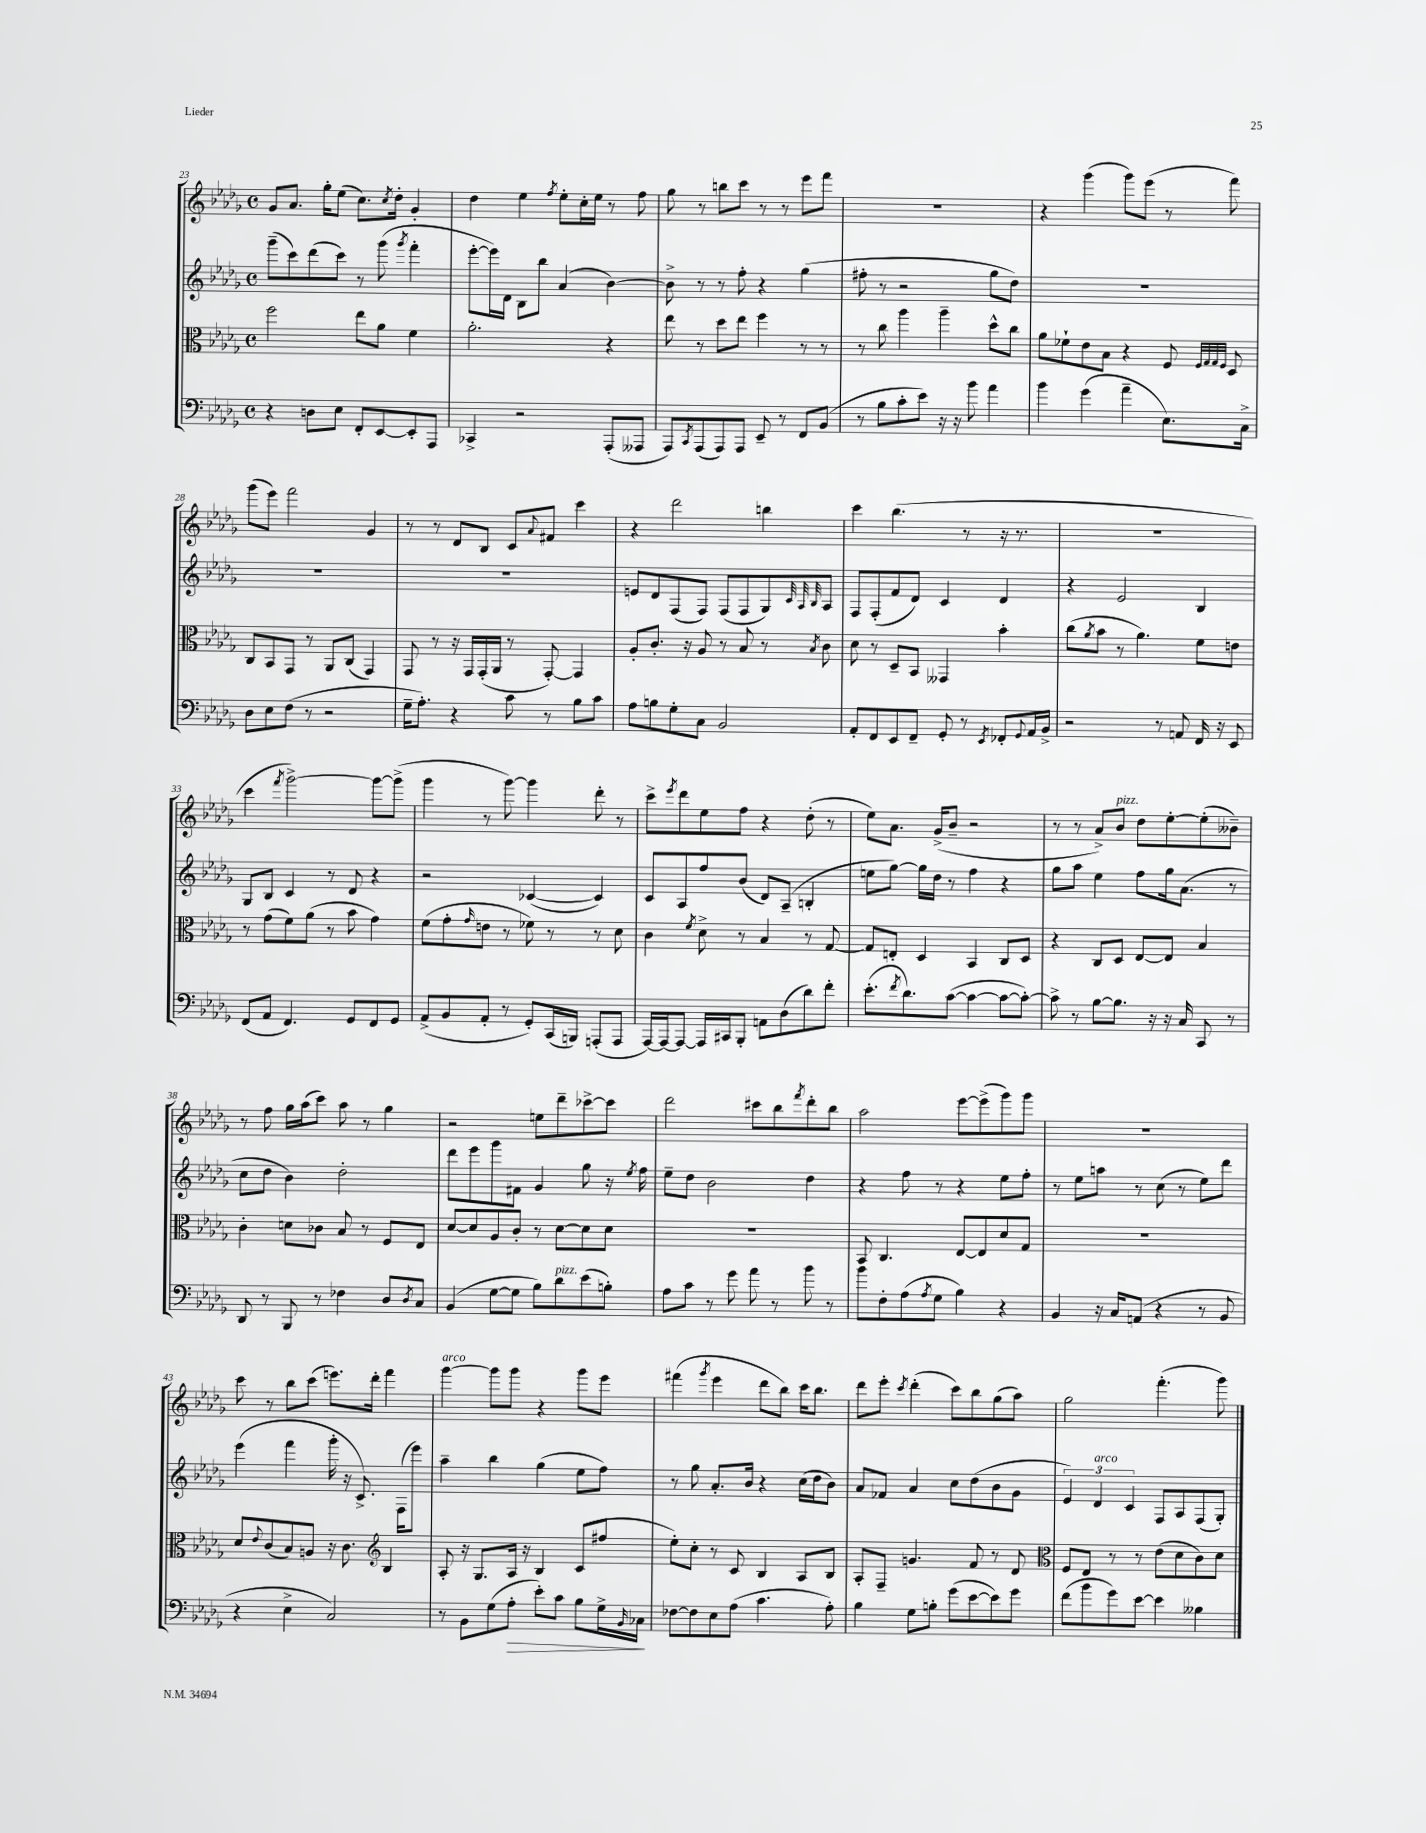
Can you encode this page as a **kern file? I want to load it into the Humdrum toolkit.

**kern	**dynam	**kern	**kern	**kern
*part4	*part4	*part3	*part2	*part1
*staff4	*staff4	*staff3	*staff2	*staff1
*clefF4	*	*clefC3	*clefG2	*clefG2
*k[b-e-a-d-g-]	*	*k[b-e-a-d-g-]	*k[b-e-a-d-g-]	*k[b-e-a-d-g-]
*M4/4	*	*M4/4	*M4/4	*M4/4
*met(c)	*	*met(c)	*met(c)	*met(c)
=23	=23	=23	=23	=23
4r	.	2ff\	(8ggg-~\L	8g-/L
.	.	.	8ccc\)	8.a-/J
8Dn\L	.	.	(8ddd-\	.
.	.	.	.	16gg-'\KL
8E-\J	.	.	8ccc\J)	(8ee-\J
8FF'/L	.	8ee-\L	8r	8.cc\L)
[8EE-/	.	8a-\J	(8ggg-\	.
.	.	.	.	8qcc/
.	.	.	.	16dd-'\Jk
.	.	.	8qggg-/	.
8EE-'/]	.	4f\	4fff'\	4g-'/
8AAA-/J	.	.	.	.
=24	=24	=24	=24	=24
4CC-X^/	.	2.a-'\	[8eee-'\L	4dd-\
.	.	.	16eee-\L])	.
.	.	.	16d-\JJ	.
2r	.	.	8B-\L	4ee-\
.	.	.	8bb-\J	.
.	.	.	.	8qff/
.	.	.	(4a-/	8ee-'\L
.	.	.	.	16cc'\L
.	.	.	.	16ee-\JJ
(8AAA-'/L	.	4r	[4b-\)	8r
8AAA--X/J	.	.	.	8ff\
=25	=25	=25	=25	=25
8AAA-/L)	.	8ee-\	8b-^\]	8gg-\
8qCC/	.	.	.	.
(8AAA-/	.	8r	8r	8r
8AAA-/)	.	8dd-\L	8r	8bbn\L
8AAA-/J	.	8ee-\J	8ff'\	8ccc\J
8EE-~/	.	4ff\	4r	8r
8r	.	.	.	8r
8FF/L	.	8r	(4gg-\	8eee-\L
(8BB-/J	.	8r	.	8fff\J
=26	=26	=26	=26	=26
8r	.	8r	8ff#X'\	1r
8B-\L	.	8cc\	8r	.
8c'\	.	4aa-\	2r	.
8e-\J)	.	.	.	.
16r	.	4aa-~\	.	.
16r	.	.	.	.
8b-\	.	.	.	.
4a-\	.	8dd-^^\L	8gg-\L	.
.	.	8cc\J	8dd-\J)	.
=27	=27	=27	=27	=27
4b-\	.	8a-\L	1r	4r
.	.	8f-X`\	.	.
(4g-\	.	8e-\	.	(4ggg-\
.	.	8B-\J	.	.
4a-~\	.	4r	.	8ggg-\L)
.	.	.	.	(8eee-\J
8.E-\L)	.	8F/	.	8r
.	.	32qqF/LLL	.	.
.	.	32qqG-/	.	.
.	.	32qqG-/	.	.
.	.	32qqF/JJJ	.	.
.	.	8D-/	.	8fff\)
16C^\Jk	.	.	.	.
!!LO:LB:g=z
=28	=28	=28	=28	=28
8D-\L	.	8C/L	1r	(8ggg-\L
8E-\	.	8BB-/	.	8eee-\J)
(8F\J	.	8GG-/J	.	2fff\
8r	.	8r	.	.
2r	.	8AA-/L	.	.
.	.	(8C/J	.	.
.	.	4GG-/)	.	4g-/
=29	=29	=29	=29	=29
16G-~\KL	.	8GG-/	1r	8r
8.A-'\J)	.	.	.	.
.	.	8r	.	8r
4r	.	16r	.	8d-/L
.	.	16GG-/LL	.	.
.	.	(16GG-'/	.	8B-/J
.	.	16AA-/JJ	.	.
8c\	.	8r	.	8c/L
.	.	.	.	8qqa-/
8r	.	[8GG-'/)	.	8f#X/J
8B-\L	.	4GG-/]	.	4ccc\
8c\J	.	.	.	.
=30	=30	=30	=30	=30
8A-\L	.	8A-'/L	8en/L	4r
8Bn\	.	8.c'/J	8d-/	.
8G-'\	.	.	(8F/	2ddd-\
.	.	16r	.	.
8C\J	.	8A-/	8F/J)	.
2BB-/	.	8r	(8F/L	.
.	.	8B-/	8F/	.
.	.	8r	8G-/)	4bbn\
.	.	.	32qqc/	.
.	.	.	32qqA-/	.
.	.	8qB-/	32qqB-/	.
.	.	8c\	8A-/J	.
=31	=31	=31	=31	=31
8AA-'/L	.	8d-\	8F/L	4ccc\
8FF/	.	8r	(8F'/	.
8EE-/	.	8D-~/L	8f/	(4.bb-\
8FF~/J	.	8BB-/J	8d-/J)	.
8GG-'/	.	4GG--X/	4c/	.
8r	.	.	.	8r
8qEE-/	.	.	.	.
8FF-X'/L	.	4b-'\	4d-/	16r
.	.	.	.	8.r
8qqGG-/	.	.	.	.
16AA-/L	.	.	.	.
16BB-^/JJ	.	.	.	.
=32	=32	=32	=32	=32
2r	.	(8cc\L	4r	1r
.	.	8qa-/	.	.
.	.	8b-\J	.	.
.	.	8r	2e-/	.
.	.	4.a-\)	.	.
8r	.	.	.	.
8AAn/	.	.	.	.
16FF/	.	8f\L	4B-/	.
16r	.	.	.	.
8EE-/	.	8en\J	.	.
!!LO:LB:g=z
=33	=33	=33	=33	=33
(8FF/L	.	8r	8G-/L	4ccc\
8AA-/J	.	(8g-\L	8B-/J	.
.	.	.	.	8qfff/
4.FF/)	.	8f\)	4c/	[2ggg-^\)
.	.	(8a-\J	.	.
.	.	8r	8r	.
8GG-/L	.	8b-\	8d-/	.
8FF/	.	4g-\)	4r	8ggg-\L_
8GG-/J	.	.	.	(8ggg-^\J]
=34	=34	=34	=34	=34
(8AA-^/L	.	(8f\L	2r	4ggg-\
8BB-/	.	8g-'\	.	.
.	.	16qqg-/	.	.
8AA-'/J	.	8en\J	.	8r
8r	.	8r	.	[8ggg-\)
8GG-'/L)	.	8f-X\)	([4c-X/	4ggg-\]
(16CC/L	.	8r	.	.
16BBBn/JJ)	.	.	.	.
(8AAAn'/L	.	8r	4c-/])	8ddd-'\
8AAA/J	.	8d-\	.	8r
=35	=35	=35	=35	=35
[16AAA-/LL)	.	4c\	8c/L	8ccc^\L
16AAA-/J_	.	.	.	.
.	.	.	.	8qeee-/
8AAA-/J_	.	.	8A-/	8ddd-\
.	.	8qf/	.	.
16AAA-/LL]	.	8d-^\	8ff/	8ee-\
16CC#X/J	.	.	.	.
8BBB-'/J	.	8r	(8b-/J	8ff\J
8AAn\L	.	4B-/	8d-/L)	4r
(8D-\	.	.	(8A-~/J	.
8d-\)	.	8r	4Bn'/	(8dd-'\
8f'\J	.	[8G-/	.	8r
=36	=36	=36	=36	=36
(8.e-'\L	.	8G-/L]	8een\L	8ee-\L)
.	.	8En'/J	[8gg-\J)	8.a-\J
8qf/	.	.	.	.
8.d-\)	.	.	.	.
.	.	4D-/	16gg-\LL]	.
.	.	.	16dd-\JJ	(16g-^/KL
([8c\J	.	.	8r	8b-~/J
4c\_	.	4BB-/	4ff\	2r
8c\L_	.	8C/L	4r	.
8c'\J_)	.	8D-/J	.	.
=37	=37	=37	=37	=37
8c^\]	.	4r	8gg-\L	8r
8r	.	.	8aa-\J	8r
[8B-\L	.	8C/L	4ee-\	8a-^/L)
!	!	!	!	!LO:TX:a:i:t=pizz.
8.B-\J]	.	8D-/J	.	8b-/J
.	.	[8E-/L	8ff\L	8dd-\L
16r	.	.	.	.
16r	.	8E-/J]	16gg-\k	[8ee-'\
16C/	.	.	(8.a-\J	.
8CC/	.	4B-/	.	(8ee-'\]
8r	.	.	8r	8b--X~\J)
!!LO:LB:g=z
=38	=38	=38	=38	=38
8DD-/	.	4c'\	8cc\L	8r
8r	.	.	8dd-\J	8ff\
8BBB-/	.	8dn\L	4b-\)	16gg-\LL
.	.	.	.	(16aa-\J
8r	.	8c-X\J	.	8ccc\J)
4F-X\	.	8B-/	2dd-'\	8aa-\
.	.	8r	.	8r
8D-/L	.	8F/L	.	4gg-\
8qD-/	.	.	.	.
8C/J	.	8E-/J	.	.
=39	=39	=39	=39	=39
(4BB-/	.	[8d-/L	8ddd-\L	2r
.	.	8d-/]	8eee-\	.
[8G-\L	.	8A-/	8ggg-\	.
8G-\J]	.	8c'/J	8f#X\J	.
8B-\L)	.	8r	4g-/	8een\L
!LO:TX:a:i:t=pizz.	!	!	!	!
8d-\	.	[8d-\L	.	8ddd-~\
(8e-\	.	8d-\]	8gg-\	[8ccc-X^\
8Bn'\J)	.	8d-\J	16r	8ccc-\J]
.	.	.	8qee-/	.
.	.	.	16ff\	.
=40	=40	=40	=40	=40
8A-\L	.	1r	8ee-~\L	2ddd-\
8c\J	.	.	8dd-\J	.
8r	.	.	2b-\	.
8g-\	.	.	.	.
8a-\	.	.	.	8ccc#X\L
8r	.	.	.	8bb-\
.	.	.	.	8qfff/
8b-\	.	.	4dd-\	8ddd-'\
8r	.	.	.	8bb-\J
=41	=41	=41	=41	=41
8b-\L	.	8BB-/	4r	2aa-\
8F'\	.	4.C/	.	.
(8A-\	.	.	8ff\	.
8qA-/	.	.	.	.
8G-\J	.	.	8r	.
4B-\)	.	[8E-/L	4r	[8eee-\L
.	.	8E-/]	.	(8eee-^\]
4r	.	8d-/	8ee-\L	8ggg-\)
.	.	8G-/J	8ff'\J	8ggg-\J
=42	=42	=42	=42	=42
4BB-/	.	1r	8r	1r
.	.	.	8ee-\L	.
16r	.	.	8aan\J	.
16C/KL	.	.	.	.
(8AAn/J	.	.	8r	.
4r	.	.	(8cc\	.
.	.	.	8r	.
8r	.	.	8ee-\L)	.
8BB-/	.	.	8ddd-\J	.
!!LO:LB:g=z
=43	=43	=43	=43	=43
4r	.	8d-/L	(4eee-\	8ccc\
.	.	8qqe-/	.	.
.	.	(8c/	.	8r
4E-^\	.	8B-/)	4fff\	8bb-\L
.	.	8An/J	.	(8ccc\J
2C/)	.	16r	16ggg-'\	8.eeen\L)
.	.	8.c\	16r	.
.	.	.	8.c^/)	.
.	.	.	.	16ddd-'\Jk
*	*	*clefG2	*	*
.	.	4B-/	.	4fff\
.	.	.	(16F\KL	.
.	.	.	8eee-\J)	.
=44	=44	=44	=44	=44
!	!	!	!	!LO:TX:a:i:t=arco
8r	.	8A-'/	4aa-~\	[4ggg-\
8BB-\L	.	16r	.	.
.	.	8.G-/L	.	.
(8G-\	.	.	4bb-\	8ggg-\L]
!	!LO:HP:b	!	!	!
8A-'\J	>	16A-/Jk	.	8ggg-\J
.	.	16r	.	.
8e-'\L)	.	4B-/	(4gg-\	4r
8c\J	.	.	.	.
8B-\L	.	(8c/L	8ee-\L	8ggg-\L
16G-^\L	.	8ff#X/J	8ff\J)	8eee-\J
16qqBB-/	.	.	.	.
16C-X\JJ	.	.	.	.
.	]	.	.	.
=45	=45	=45	=45	=45
[8F-X\L	.	8ee-'\L)	8r	(4fff#X\
8F-\]	.	8cc'\J	8gg-\	.
.	.	.	.	8qggg-/
8E-\	.	8r	8.a-'/L	4eee-\
(8A-\J	.	8c/	.	.
.	.	.	16b-/Jk	.
4.c\	.	4B-/	4r	8ddd-\L
.	.	.	.	8bb-\J)
.	.	8A-/L	(16cc\LL	16ccc\KL
.	.	.	16dd-\J	8.bb-\J
8A-'\)	.	8B-/J	8b-\J)	.
=46	=46	=46	=46	=46
4B-\	.	8A-'/L	8a-/L	8ddd-\L
.	.	8F~/J	8f-X/J	8eee-'\J
.	.	.	.	8qccc/
8G-\L	.	4.gn/	4a-/	(4ddd-'\
8Bn'\J	.	.	.	.
(8g-\L	.	.	8cc\L	8ccc\L)
[8e-\	.	8f/	(8dd-\	8bb-\
8e-\])	.	8r	8b-\	(8gg-\
8g-\J	.	8d-/	8g-\J	8aa-\J)
=47	=47	=47	=47	=47
*	*	*clefC3	*	*
(8f\L	.	8F/L	6e-/)	2gg-\
8b-\	.	8E-/J	.	.
!	!	!	!LO:TX:a:i:t=arco	!
.	.	.	6d-/	.
8g-\)	.	8r	.	.
.	.	.	6c/	.
[8e-\J	.	8r	.	.
4e-\]	.	(8e-\L	8F/L	(4.fff'\
.	.	8d-\	8A-/	.
4B--X\	.	8c\)	(8F/	.
.	.	8d-\J	8G-'/J)	8ggg-\)
==	==	==	==	==
*-	*-	*-	*-	*-
